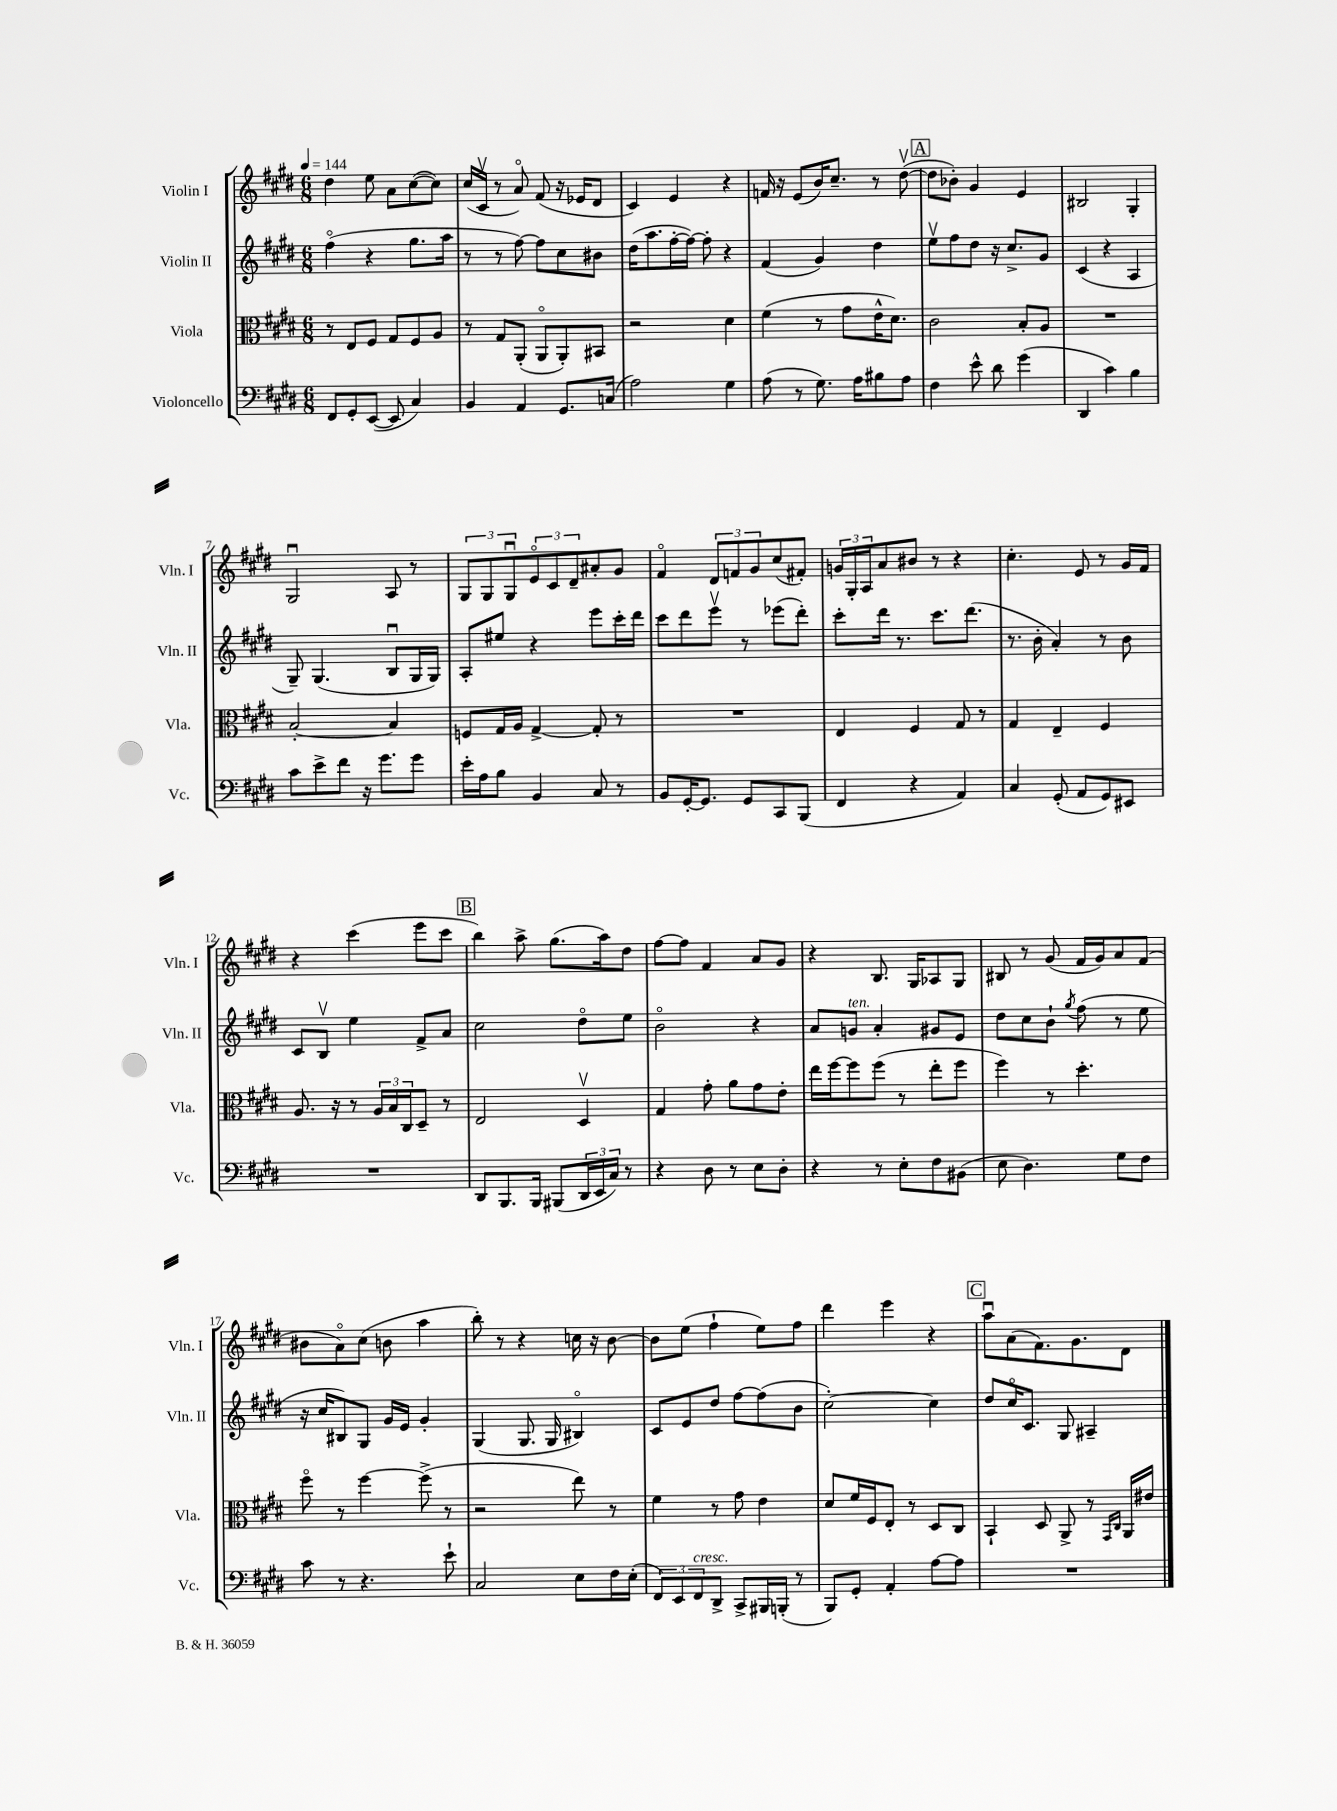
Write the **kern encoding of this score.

**kern	**kern	**kern	**kern
*staff4	*staff3	*staff2	*staff1
*clefF4	*clefC3	*clefG2	*clefG2
*k[f#c#g#d#]	*k[f#c#g#d#]	*k[f#c#g#d#]	*k[f#c#g#d#]
*M6/8	*M6/8	*M6/8	*M6/8
*MM144	*MM144	*MM144	*MM144
8FF#/L	8r	(4ff#o\	4dd#\
8GG#'/	8E/L	.	.
([8EE/J	8F#/J	4r	8ee\
8EE/]	8G#/L	.	8a\L
4C#/)	8F#/	8.gg#\L	([8cc#\
.	8A/J	.	8cc#\]J)
.	.	16aa\Jk	.
=	=	=	=
4BB/	8r	8r	(16cc#/LL
.	.	.	16c#v/JJ
.	8G#/L	8r	8r
4AA/	(8AA'/J	[8ff#\)	8ao/)
.	8AAo/L	8ff#\]L	(8f#/
8.GG#/L	8AA'/)	8cc#\	16r
.	.	.	16e-/LK
.	8BB#/J	8b#\J	8d#/J
(16C/Jk	.	.	.
=	=	=	=
2A\)	2r	(16dd#\LK	4c#/)
.	.	8.aa\	.
.	.	[16ff#'\L	4e/
.	.	16ff#\_JJ)	.
.	.	8ff#'\]	.
4G#\	4d#\	4r	4r
=	=	=	=
(8A\	(4f#\	(4f#/	16f/
.	.	.	16r
8r	.	.	(8e/L
8.G#\)	8r	4g#/)	16b/K)
.	.	.	8.cc#~/J
.	8g#\L	.	.
16A\LK	.	.	.
8B#\	16e^^\K	4dd#\	8r
.	8.d#\J)	.	.
8A\J	.	.	([8dd#v\
=	=	=	=
4F#\	2c#\	8eev\L	8dd#\]L
.	.	8ff#\	8b-'\J)
8e^^\	.	8dd#\J	4g#/
8d#\	.	16r	.
.	.	8.cc#^/L	.
(4g#\	8B'/L	.	4e/
.	8A/J	8g#/J	.
=	=	=	=
4DD#/	2.r	(4c#/	2B#/
4c#\)	.	4r	.
4B\	.	4A/	4G#'/
=	=	=	=
8c#\L	[2B'/	8G#~/)	2G#u/
8e^\	.	(4.G#/	.
8f#\J	.	.	.
16r	.	.	.
8.g#\L	.	.	.
.	4B/]	8Bu/L	8A/
8g#\J	.	16G#/L	8r
.	.	16G#/JJ)	.
=	=	=	=
16e'\LL	8F/L	8A'/L	12G#/L
16A\J	.	.	.
.	.	.	12G#/
8B\J	16G#/L	8ee#/J	.
.	.	.	12G#u/
.	16A/JJ	.	.
4BB/	[4G#^/	4r	12eo/
.	.	.	12c#/
.	.	.	12d#~/
8C#/	8G#'/]	8eee\L	8a#'/
8r	8r	16ccc#'\L	8g#/J
.	.	16ddd#\JJ	.
=	=	=	=
8BB/L	2.r	8ccc#\L	4f#o/
[16GG#'/K	.	8ddd#\	.
8.GG#/]J	.	.	.
.	.	8eeev\J	12d#/L
.	.	.	12f/
8GG#/L	.	8r	.
.	.	.	12g#/
8CC#/	.	(8eee-\L	(8cc#/
(8BBB/J	.	8ddd#'\J)	8f#'/J)
=	=	=	=
4FF#/	4E/	8ccc#'\L	24g/LL
.	.	.	24G#'/
.	.	.	24A/J
.	.	16ddd#\Jk	8a/
.	.	8.r	.
4r	4F#/	.	8b#/J
.	.	8.ccc#\L	8r
4AA/)	8G#/	.	4r
.	.	(8.ddd#\J	.
.	8r	.	.
=	=	=	=
4C#/	4G#/	8.r	4.cc#'\
.	.	16b'\	.
(8GG#'/	4E~/	4a'/)	.
8AA/L	.	.	8e/
8GG#/)	4F#/	8r	8r
8EE#/J	.	8b\	16g#/LL
.	.	.	16f#/JJ
=	=	=	=
2.r	8.A/	8c#/L	4r
.	.	8Bv/J	.
.	16r	.	.
.	8r	4ee\	(4ccc#\
.	24A/LL	.	.
.	24B/	.	.
.	24C#/J	.	.
.	8D#~/J	8f#^/L	8eee\L
.	8r	8a/J	8ccc#\J
=	=	=	=
8DD#/L	2E/	2cc#\	4bb\)
8.BBB/	.	.	.
.	.	.	8aa^\
16BBB/Jk	.	.	.
(8BBB#/L	.	.	(8.gg#\L
24DD#/L	4D#v/	8dd#o\L	.
24EE/	.	.	.
.	.	.	16aa\k)
24C#/JJ)	.	.	.
8r	.	8ee\J	8dd#\J
=	=	=	=
4r	4G#/	2bo\	[8ff#\L
.	.	.	8ff#\]J
8D#\	8g#'\	.	4f#/
8r	8a\L	.	.
8E\L	8g#\	4r	8a/L
8D#'\J	8e'\J	.	8g#/J
=	=	=	=
4r	16ee\LL	8a/L	4r
.	[16ff#\J	.	.
.	8ff#\]	8g/J	.
8r	(8ff#\J	4a'/	8.B/
8E'\L	8r	.	.
.	.	.	16G#/LK
8F#\	8ee'\L	8g#/L	8A-/
(8BB#\J	8ff#\J	8e/J	8G#/J
=	=	=	=
8E\	4ff#\)	8dd#\L	8B#/
4.D#\)	.	8cc#\	8r
.	8r	8b`\J	(8g#/
.	.	8qgg#/	.
.	4.dd#'\	(8ff#\	16f#/LL
.	.	.	16g#/J)
8G#\L	.	8r	8a/
8F#\J	.	8ee\	(8f#/J
=	=	=	=
8c#\	8ff#o\	16r	8b#\L
.	.	16cc#/LK	.
8r	8r	8B#/)	8ao\)
4.r	[4ff#\	8G#/J	(8cc#\J
.	.	16g#/LL	8b\
.	.	16e/JJ	.
.	(8ff#^\]	4g#'/	4aa\
8e`\	8r	.	.
=	=	=	=
2C#/	2r	(4G#/	8bb'\)
.	.	.	8r
.	.	8.G#/	4r
.	.	16G#/	.
8E\L	8ee\)	4B#o/)	16cc\
.	.	.	16r
16F#\L	8r	.	[8b\
(16E'\JJ	.	.	.
=	=	=	=
12FF#/L)	4f#\	8c#/L	8b\]L
12EE/	.	.	.
.	.	8e/	(8ee\J
12FF#/	.	.	.
8DD#^/J	8r	8dd#/J	4ff#`\
8CC#^/L	8g#\	[8ff#\L	.
16BBB#/L	4e\	(8ff#\]	8ee\L)
(16BBB'/JJ	.	.	.
8r	.	8b\J	8ff#\J
=	=	=	=
8BBB/L)	8d#/L	[2cc#'\)	4ddd#\
8GG#'/J	16f#/L	.	.
.	16F#/J	.	.
4AA'/	8E'/J	.	4eee\
.	8r	.	.
[8A\L	8D#/L	4cc#\]	4r
8A\]J	8C#/J	.	.
=	=	=	=
2.r	4BB`/	8dd#/L	8aau\L
.	.	16cc#o/K	(8a\
.	.	8.c#/J	.
.	8D#/	.	8.f#\)
.	8AA^/	8G#/	.
.	.	.	8.g#\
.	8r	4A#~/	.
.	16qqGG#/LL	.	.
.	16qqC#/JJ	.	.
.	16AA/LL	.	8d#\J
.	16e#/JJ	.	.
==	==	==	==
*-	*-	*-	*-
